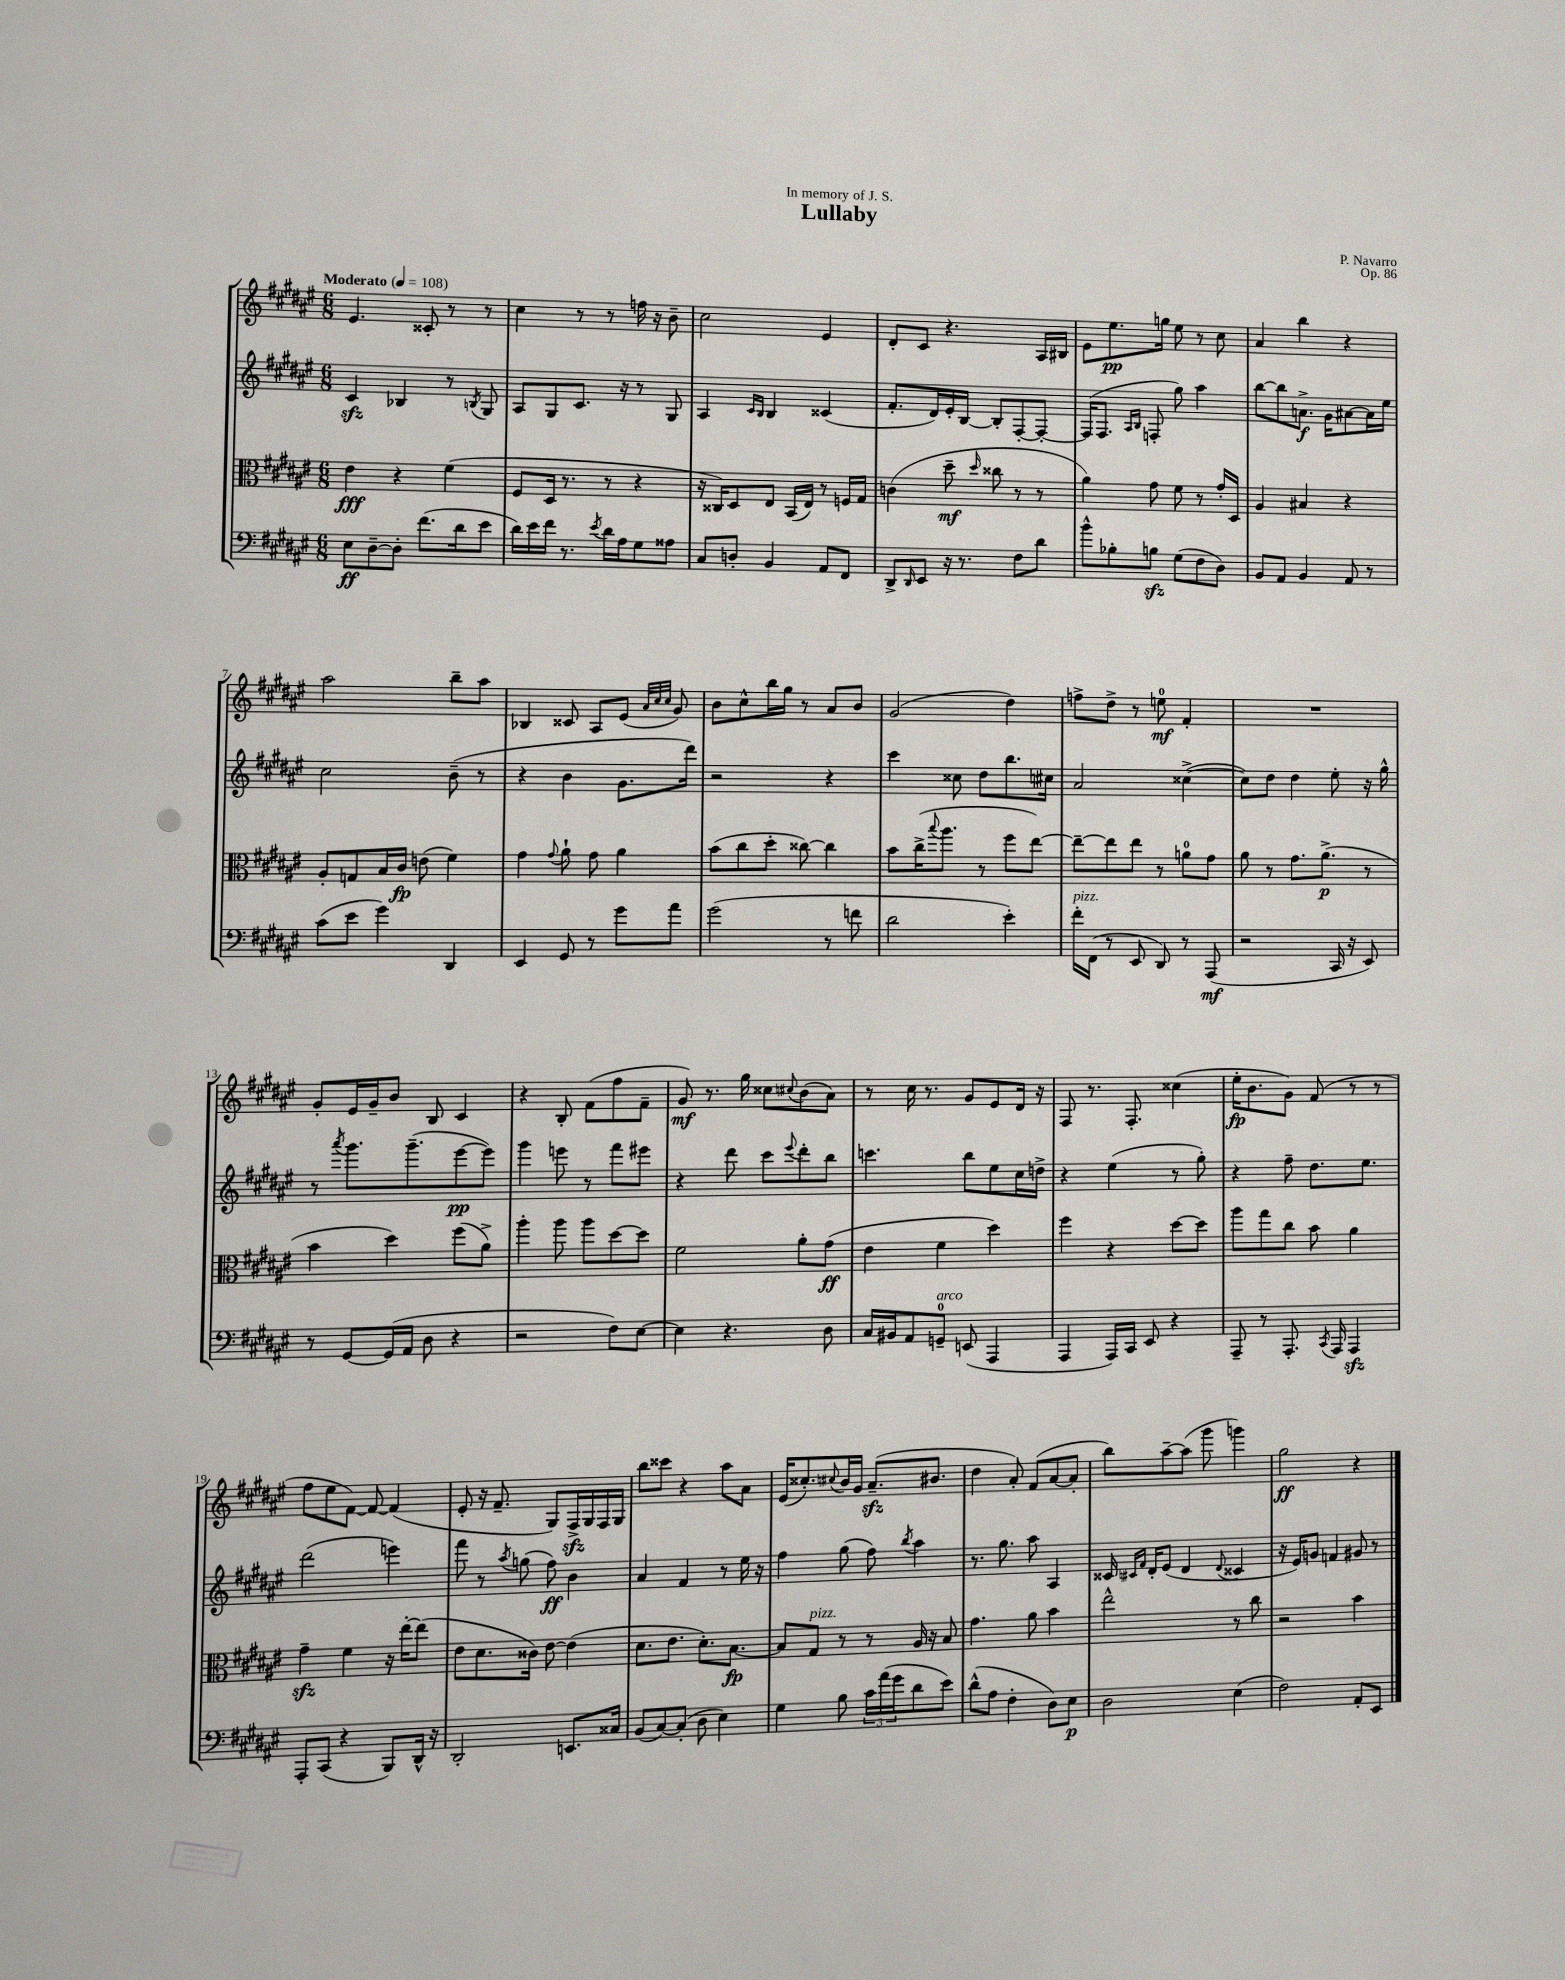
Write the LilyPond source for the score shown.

\header { title = "Lullaby" composer = "P. Navarro" dedication = "In memory of J. S." opus = "Op. 86" }
<<
\new StaffGroup <<
\new Staff = "s0" {
    \clef treble \key fis \major \numericTimeSignature \time 6/8 \tempo "Moderato" 4 = 108
    eis'4. cisis'8-. r8 r8 |
    cis''4 r8 r8 f''16 r16 b'8-- |
    cis''2 eis'4 |
    dis'8-. cis'8 r4. ais16 bis16 |
    eis'8 eis''8.\pp g''16 eis''8 r8 cis''8 |
    ais'4 b''4 r4 |
    ais''2 b''8-- ais''8 |
    bes4 cisis'8 ais8 eis'8( \grace { ais'32 cis''32 cis''32 } gis'8) |
    b'8 cis''8-^ b''16 gis''16 r8 ais'8 b'8 |
    gis'2( dis''4) |
    f''8-> dis''8-> r8 e''8-0\mf fis'4-. |
    R2. |
    gis'8-. eis'16 gis'16-- b'8 b8 cis'4 |
    r4 b8-. fis'8( fis''8 fis'8-- |
    gis'8\mf) r8. gis''16 cisis''8 \appoggiatura { cis''8 } b'8( ais'8) |
    r8 cis''16 r8. gis'8 eis'8 dis'16 r16 |
    fis8 r8. fis8.-. cisis''4( |
    eis''16-.\fp b'8. gis'8) fis'8( r8 r8 |
    fis''8 eis''8 fis'8~) fis'8~ fis'4( |
    eis'8-. r16 fis'8.-- gis8) fis16->\sfz gis16 fis16 gis16 |
    b''8 cisis'''8 r4 ais''8 ais'8 |
    eis'16( cisis''8.-.) \appoggiatura { cis''8 } b'16 gis'16 ais'8.--\sfz( bis'8. |
    dis''4 ais'8-.) fis'8( ais'8~ ais'8-. |
    b''8) ais''8~-- ais''8( gis'''8 g'''4) |
    gis''2\ff r4 \bar "|." |
}
\new Staff = "s1" {
    \clef treble \key fis \major \numericTimeSignature \time 6/8
    cis'4\sfz bes4 r8 \acciaccatura { b8 } gis8 |
    ais8 gis8 cis'8. r16 r8 gis8 |
    ais4 \grace { cis'16 b16 } b4 cisis'4( |
    fis'8.-. dis'16) eis'16-. b16~ b8-. fis8~-. fis8~-. |
    fis16( fis8. \grace { ais16 b16 } f8-. gis''8) ais''4 |
    b''8~ b''8 a'8.->\f gis'16 ais'8~ ais'16 eis''16 |
    cis''2 b'8--( r8 |
    r4 b'4 gis'8. dis'''16) |
    r2 r4 |
    cis'''4 cisis''8 dis''8 b''8. cis''16 |
    ais'2 cisis''4~->( |
    cisis''8) dis''8 dis''4 eis''8-. r16 gis''16-^ |
    r8 \acciaccatura { ais'''8 } gis'''8. gis'''8.--( eis'''8~\pp eis'''8) |
    gis'''4 e'''8 r8 fis'''8 eis'''8 |
    r4 dis'''8 cis'''8 \appoggiatura { eis'''8 } dis'''8-. b''8 |
    c'''4. b''8 eis''8 cis''16 d''16-> |
    r4 eis''4( r8 gis''8-.) |
    r4 fis''8-- dis''8. eis''8. |
    dis'''2( e'''4) |
    fis'''8 r8 \acciaccatura { ais''8 } g''8( fis''8\ff) b'4 |
    ais'4 fis'4 r8 eis''16 r16 |
    fis''4 gis''8( fis''8) \acciaccatura { b''8 } ais''4 |
    r8. gis''8. ais''8 ais4 |
    cisis'16 \grace { cis'16 fis'16 } dis'16-. eis'8( dis'4 \appoggiatura { dis'8 } cisis'4 |
    r16 eis'16) g'8 f'4 gis'8 r8 \bar "|." |
}
\new Staff = "s2" {
    \clef alto \key fis \major \numericTimeSignature \time 6/8
    eis'4\fff r4 fis'4( |
    fis8 dis16 r8. r8 r4 |
    r16 cisis16) dis8 eis8 b,16( eis16) r8 f16 gis16 |
    c'4( dis''8--\mf \grace { dis''16 } cisis''8 r8 r8 |
    ais'4) gis'8 fis'8 r8 gis'16-. dis16 |
    ais4 bis4 r4 |
    ais8-. g8 b16 cis'16\fp e'8( fis'4) |
    gis'4 \appoggiatura { gis'8 } ais'8-! gis'8 ais'4 |
    b'8( cis''8 dis''8-. cisis''8~) cisis''4 |
    b'8 cis''16->( \appoggiatura { b''8 } ais''8. r8 fis''8 eis''8~) |
    eis''8~-- eis''8 eis''8 r8 a'8-0 gis'8 |
    ais'8 r8 gis'8. ais'8.->\p( r8 |
    b'4 dis''4) fis''8( ais'8->) |
    ais''4-. ais''8 ais''8 dis''8~ dis''8 |
    fis'2 ais'8-. gis'8\ff( |
    eis'4 fis'4 dis''4) |
    fis''4 r4 dis''8~ dis''8 |
    ais''8 gis''8 cis''8 b'8 ais'4 |
    gis'4--\sfz fis'4 r16 eis''16~-. eis''8( |
    eis'8 dis'8. cisis'16) eis'8~ eis'4( |
    dis'8. eis'8. dis'8.-.) b8.~\fp |
    b8 gis8^\markup { \italic "pizz." } r8 r8 ais16 r16 b8 |
    gis'4. ais'8 b'4 |
    eis''2-^ r8 cis''8 |
    r2 b'4 \bar "|." |
}
\new Staff = "s3" {
    \clef bass \key fis \major \numericTimeSignature \time 6/8
    eis8\ff dis8~-- dis8-. fis'8.( dis'16 eis'8 |
    dis'16) eis'16 fis'16 r8. \acciaccatura { eis'8 } dis'16 ais16 gis8 aisis8 |
    cis8 d8-. b,4 ais,8 fis,8 |
    dis,8-> \grace { dis,16 } eis,8 r16 r8. fis8 dis'8 |
    b'8-^ bes8-. b8\sfz gis8( fis8 dis8) |
    b,8 ais,8 b,4 ais,8 r8 |
    cis'8( eis'8 gis'4) dis,4 |
    eis,4 gis,8 r8 gis'8 ais'8 |
    gis'2( r8 f'8 |
    dis'2 eis'4-.) |
    fis'16-.^\markup { \italic "pizz." } fis,16( r8 eis,8 dis,8) r8 ais,,8\mf( |
    r2 cis,16 r16 eis,8) |
    r8 gis,8~ gis,16( ais,16 dis8 r4 |
    r2 fis8) eis8~ |
    eis4 r4. dis8 |
    cis16 bis,16 ais,8 g,8-0--^\markup { \italic "arco" } e,8( ais,,4 |
    ais,,4 ais,,16) cis,16 eis,8 r4 |
    ais,,8-- r8 ais,,8.-. \acciaccatura { cis,8 } ais,,16 ais,,4\sfz |
    ais,,8-. cis,8( r4 b,,8) dis,16-^ r16 |
    dis,2-. e,8. cisis16 |
    b,8( cis8~) cis8-.( dis8 eis4) |
    gis4 b8 \tuplet 3/2 { cis'16 ais'16( gis'16 } dis'8 eis'8) |
    dis'8-^( ais8 fis4-. dis8) eis8\p |
    dis2 eis4( |
    fis2) ais,8-. eis,8 \bar "|." |
}
>>
>>
